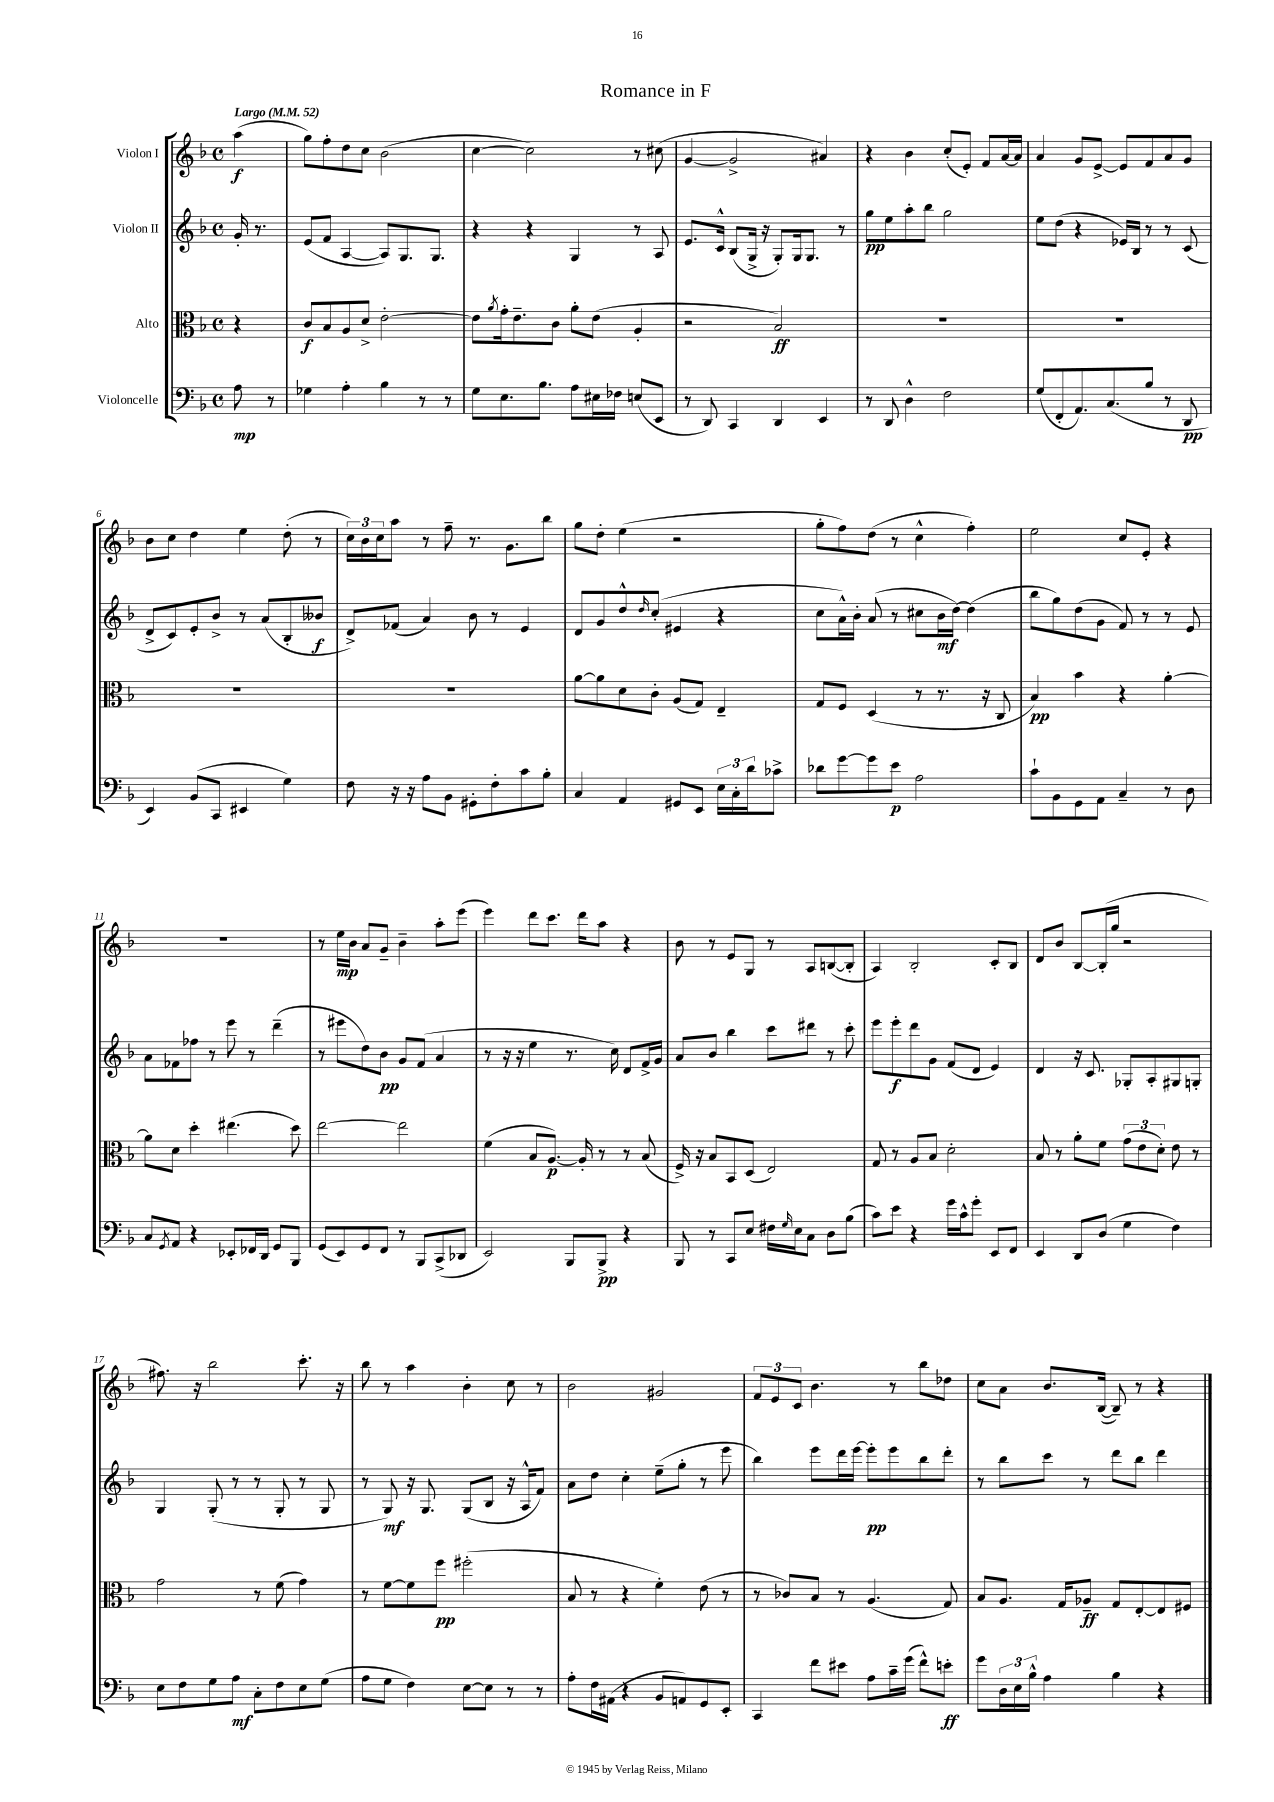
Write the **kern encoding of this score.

**kern	**kern	**kern	**kern
*staff4	*staff3	*staff2	*staff1
*clefF4	*clefC3	*clefG2	*clefG2
*k[b-]	*k[b-]	*k[b-]	*k[b-]
*M4/4	*M4/4	*M4/4	*M4/4
*met(c)	*met(c)	*met(c)	*met(c)
*MM52	*MM52	*MM52	*MM52
8A	4r	16g'	(4aa
.	.	8.r	.
8r	.	.	.
=	=	=	=
4G-	8c	(8e	8gg)
.	8B-	8f	8ff'
4A'	8A	[4A	8dd
.	8d^	.	8cc
4B-	[2e'	8A])	(2b-
.	.	8.G	.
8r	.	.	.
.	.	8.G	.
8r	.	.	.
=	=	=	=
8G	8e]	4r	[4cc
.	8qa	.	.
8.E	16g'	.	.
.	8.e~	.	.
.	.	4r	2cc])
8.B-	.	.	.
.	8c	.	.
8A	8a'	4G	.
16E#	(8e	.	.
16F-	.	.	.
(8E	4A'	8r	8r
8EE	.	8A	(8cc#
=	=	=	=
8r	2r	8.e	[4g
8DD)	.	.	.
.	.	16c^^	.
4CC	.	(8B-	2g^]
.	.	16G^	.
.	.	16r	.
4DD	2B-)	8G')	.
.	.	16G	.
.	.	8.G	.
4EE	.	.	4a#)
.	.	8r	.
=	=	=	=
8r	1r	8gg	4r
8DD	.	8ee	.
4D^^	.	8aa'	4b-
.	.	8bb-	.
2F	.	2gg	(8cc'
.	.	.	8e')
.	.	.	8f
.	.	.	[16a
.	.	.	16a]
=	=	=	=
(8G	1r	8ee	4a
8FF'	.	(8dd	.
8.AA)	.	4r	8g
.	.	.	[8e^
(8.C	.	.	.
.	.	16e-)	8e]
.	.	16B-	.
8B-	.	8r	8f
8r	.	8r	8a
8DD	.	(8c	8g
=	=	=	=
4EE)	1r	8d^	8b-
.	.	8c)	8cc
(8BB-	.	8e'	4dd
8CC	.	8b-^	.
4EE#	.	8r	4ee
.	.	(8a	.
4G)	.	8B-'	(8dd'
.	.	8b--	8r
=	=	=	=
8F	1r	8d^)	24cc)
.	.	.	24b-
.	.	.	24cc
16r	.	(8f-	8aa
16r	.	.	.
8A	.	4a)	8r
8BB-	.	.	8ff~
8GG#'	.	8b-	8.r
8F'	.	8r	.
.	.	.	8.g
8c	.	4e	.
8B-'	.	.	8bb-
=	=	=	=
4C	[8a	8d	8gg
.	8a]	8g	8dd'
4AA	8d	8dd^^	(4ee
.	.	16qqdd	.
.	8c'	(8cc'	.
8GG#	(8A	4e#	2r
8EE	8G)	.	.
24E	4E~	4r	.
24C'	.	.	.
24d	.	.	.
8c-^	.	.	.
=	=	=	=
8d-	8G	8cc	8gg'
[8g	8F	16a^^)	8ff)
.	.	16b-'	.
8g]	(4D	(8a	(8dd
8e	.	8r	8r
2A	8r	8cc#	4cc^^
.	8.r	16b-	.
.	.	[16dd)	.
.	.	(4dd]	4ff')
.	16r	.	.
.	8C	.	.
=	=	=	=
8c`	4B-)	8bb-	2ee
8BB-	.	8gg)	.
8GG	4b-	(8dd	.
8AA	.	8g	.
4C~	4r	8f)	8cc
.	.	8r	8e'
8r	[4a'	8r	4r
8D	.	8e	.
=	=	=	=
8C	8a]	8a	1r
8qGG	.	.	.
8AA	8d	8f-	.
4r	4dd'	8ff-	.
.	.	8r	.
8EE-'	(4.ee#	8eee	.
16FF-	.	8r	.
16DD	.	.	.
8GG	.	(4ddd~	.
8BBB-	8dd)	.	.
=	=	=	=
(8GG	[2ee	8r	8r
8EE)	.	8eee#	16ee
.	.	.	16b-
8GG	.	8dd)	8a
8FF	.	8b-	8g~
8r	2ee]	8g	4b-~
8BBB-	.	(8f	.
(8CC^	.	4a	8aa'
8DD-	.	.	(8eee
=	=	=	=
2EE)	(4f	8r	4eee)
.	.	16r	.
.	.	16r	.
.	8B-	4ee	8ddd
.	[8.A)	.	8.ccc
8BBB-	.	8.r	.
.	16A']	.	16ddd
8BBB-^	8r	.	8aa
.	.	16cc)	.
4r	8r	8d	4r
.	(8B-	16f^	.
.	.	16g	.
=	=	=	=
8BBB-	16F^)	8a	8b-
.	16r	.	.
8r	8B-	8b-	8r
8CC	8BB-	4bb-	8e
8E	(8D	.	8G
16F#	2E)	8ccc	8r
16qqG	.	.	.
16E	.	.	.
8C	.	8ddd#	8A
8D	.	8r	([8B
(8B-	.	8ccc'	8B']
=	=	=	=
8c)	8G	8eee	4A)
8e	8r	8eee'	.
4r	8A	8ddd	2B-'
.	8B-	8g	.
16g	2d'	(8f	.
16c^^	.	.	.
8g'	.	8d	.
8EE	.	4e)	8c'
8FF	.	.	8B-
=	=	=	=
4EE	8B-	4d	8d
.	8r	.	8b-
8DD	8a'	16r	[8B-
.	.	8.c	.
(8D	8f	.	(16B-']
.	.	.	16gg
4G	(12g	8G-'	2r
.	12e	.	.
.	.	8A'	.
.	12d')	.	.
4F)	8e	8G#	.
.	8r	8G'	.
=	=	=	=
8E	2g	4G	8.ff#)
8F	.	.	.
.	.	.	16r
8G	.	(8G'	2bb-
8A	.	8r	.
8C'	8r	8r	.
8F	(8f	8G'	.
8E	4g)	8r	8.ccc'
(8G	.	8G	.
.	.	.	16r
=	=	=	=
8A	8r	8r	8bb-
8G	[8f	8G)	8r
4F)	8f]	16r	4aa
.	.	8.G	.
.	8ff	.	.
[8E	(2ff#'	(8G	4b-'
8E]	.	8B-	.
8r	.	16r	8cc
.	.	16A^^	.
8r	.	8f)	8r
=	=	=	=
8A'	8B-	8a	2b-
16F	8r	8dd	.
(16AA#	.	.	.
4r	4r	4cc'	.
8BB-	4f')	(8ee~	2g#
8AA)	.	8gg'	.
8GG	(8e	8r	.
8EE'	8r	8eee	.
=	=	=	=
4CC	8r	4bb-)	12f
.	.	.	12e
.	8c-)	.	.
.	.	.	12c
8f	8B-	8eee	4.b-
8e#	8r	16ddd	.
.	.	[16eee	.
8A	(4.A	8eee']	.
16c~	.	8eee	8r
(16g	.	.	.
8f^^)	.	8bb-	8bb-
8e'	8G)	8ddd'	8dd-
=	=	=	=
8g	8B-	8r	8cc
24D	8.A	8bb-	8a
24E	.	.	.
24B-^^	.	.	.
4A	.	8ccc	8.b-
.	16G	.	.
.	8A-~	8r	.
.	.	.	([16B-
4B-	8G	8ddd	8B-~])
.	[8E'	8bb-	8r
4r	8E]	4ddd	4r
.	8F#	.	.
==	==	==	==
*-	*-	*-	*-
